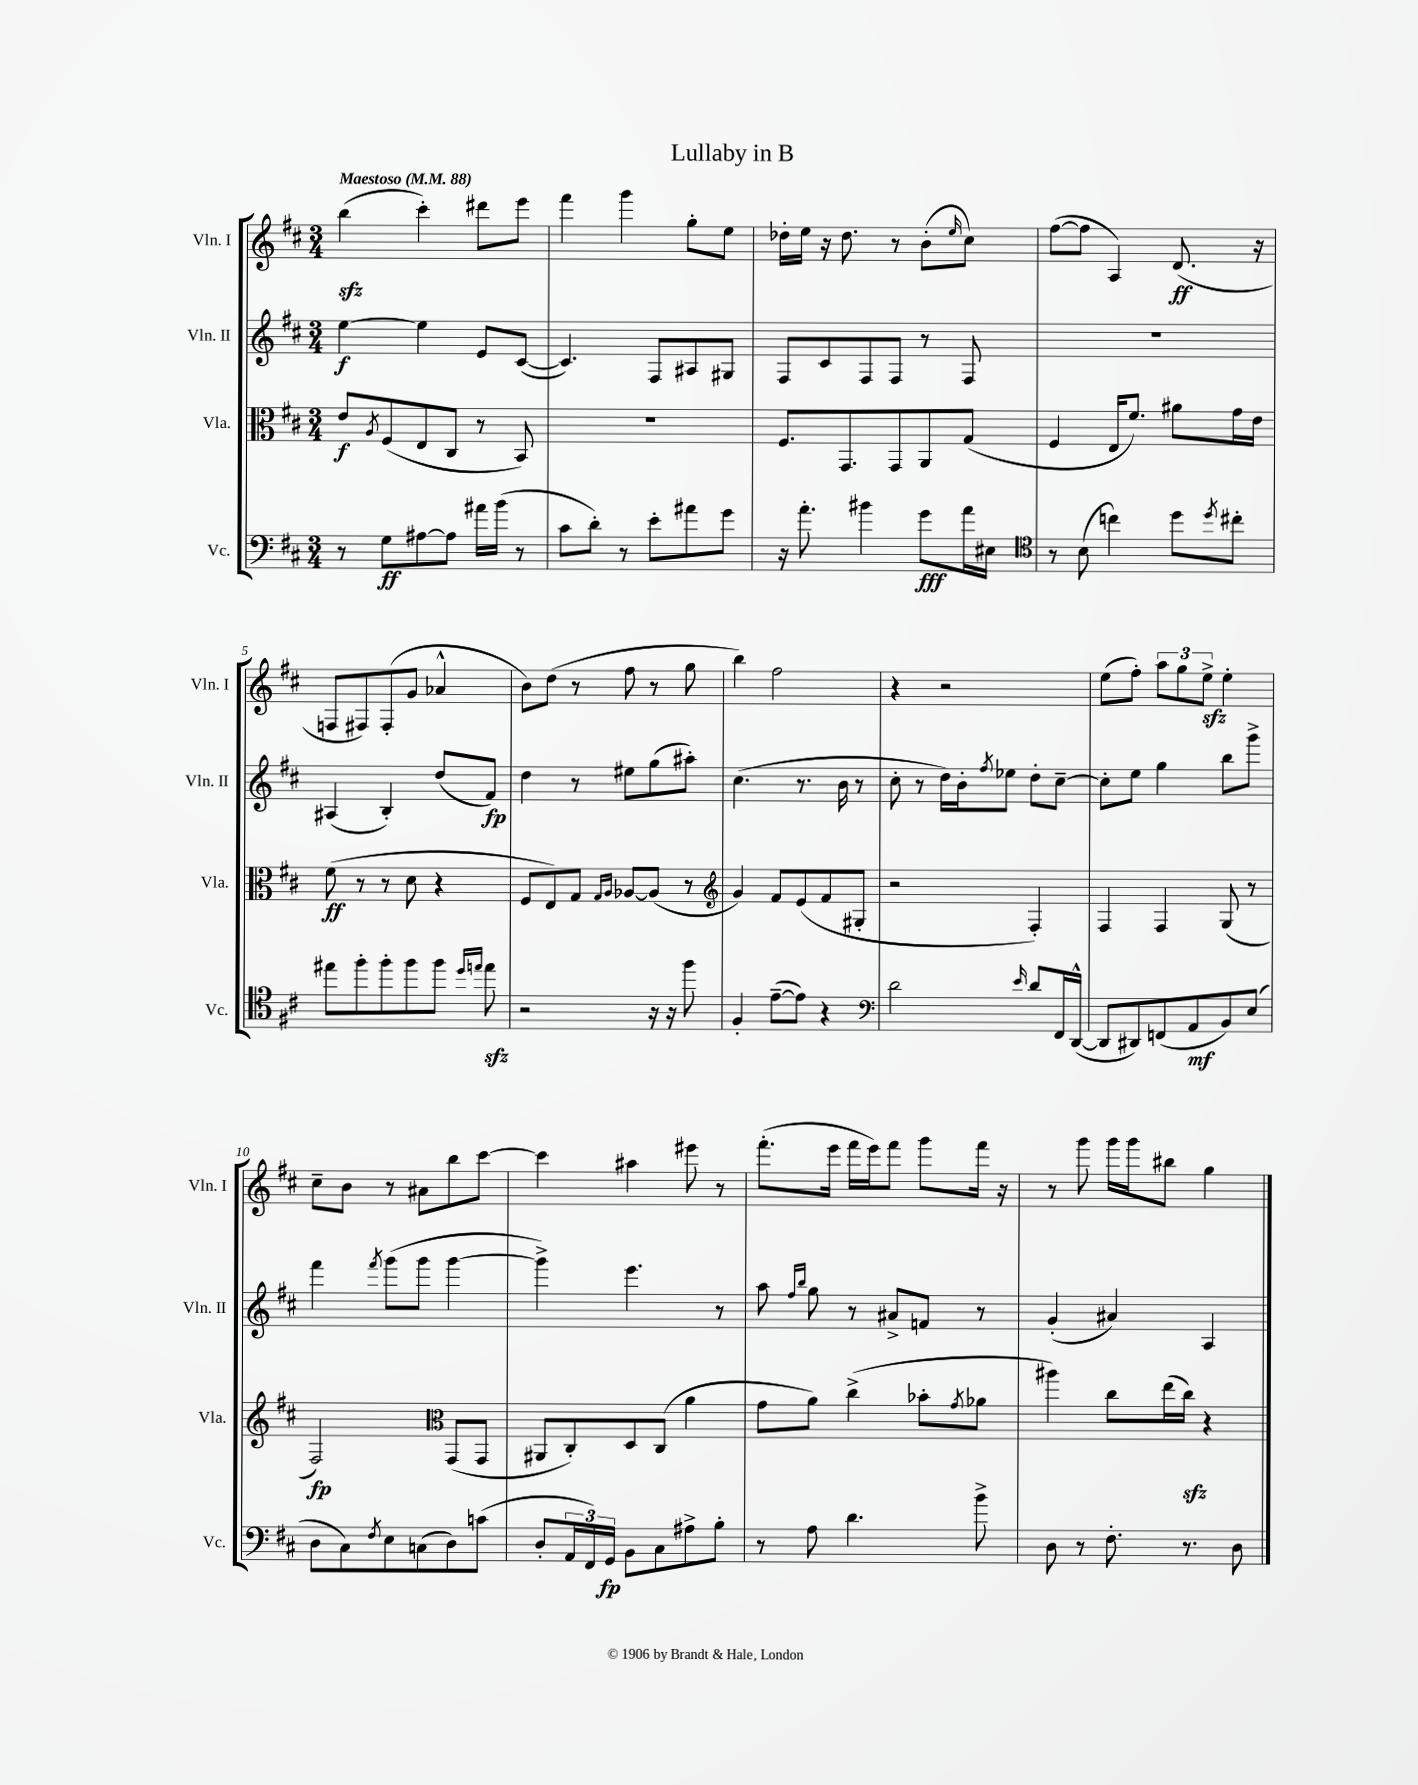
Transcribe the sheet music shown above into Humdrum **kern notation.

**kern	**kern	**kern	**kern
*staff4	*staff3	*staff2	*staff1
*clefF4	*clefC3	*clefG2	*clefG2
*k[f#c#]	*k[f#c#]	*k[f#c#]	*k[f#c#]
*M3/4	*M3/4	*M3/4	*M3/4
*MM88	*MM88	*MM88	*MM88
8r	8e	[4ee	(4bb
.	8qA	.	.
8G	(8F#	.	.
[8A#	8E	4ee]	4ccc#')
8A#]	8C#	.	.
16a#	8r	8e	8ddd#
(16b	.	.	.
8r	8BB)	([8c#	8eee
=	=	=	=
8c#	2.r	4.c#])	4fff#
8d')	.	.	.
8r	.	.	4ggg
8e'	.	8F#	.
8a#	.	8A#	8gg'
8g	.	8G#	8ee
=	=	=	=
16r	8.F#	8F#	16dd-'
8.a'	.	.	16ee
.	.	8c#	16r
.	8.GG	.	8.dd-
4b#	.	8F#	.
.	8GG	8F#	8r
8g	8AA	8r	(8b'
.	.	.	16qqee
16a	(8G	8F#	8cc#)
16E#	.	.	.
=	=	=	=
*clefC4	*	*	*
8r	4F#	2.r	([8ff#
(8B	.	.	8ff#]
4cc)	16E	.	4A)
.	8.f#)	.	.
8dd	8a#	.	(8.d
8qdd	.	.	.
8cc#'	16g	.	.
.	16e	.	16r
=	=	=	=
8ee#	(8f#	(4A#	8F
8ff#'	8r	.	8F#)
8ff#'	8r	4B')	(8F#'
8ff#	8d	.	8g
8ff#	4r	(8dd	4a-^^
16qqdd	.	.	.
16qqee	.	.	.
8ee	.	8f#)	.
=	=	=	=
2r	8F#	4dd	8b)
.	8E)	.	(8dd
.	8G	8r	8r
.	16qqG	.	.
.	16qqA	.	.
.	[8A-	8ee#	8ff#
16r	(8A-]	(8gg	8r
16r	.	.	.
8ff#	8r	8aa#')	8gg
=	=	=	=
*	*clefG2	*	*
4F#'	4g)	(4.cc#	4bb)
([8e~	8f#	.	2ff#
8e])	(8e	8.r	.
4r	8f#	.	.
.	.	16b	.
.	8G#'	8r	.
=	=	=	=
*clefF4	*	*	*
2d	2r	8cc#'	4r
.	.	8r	.
.	.	16dd)	2r
.	.	16b'	.
.	.	8qff#	.
.	.	8ee-	.
16qqe	.	.	.
8d	4F#')	8dd'	.
16FF#	.	[8cc#~	.
([16DD^^	.	.	.
=	=	=	=
8DD]	4F#	8cc#']	(8ee
8DD#)	.	8ee	8ff#')
(8FF	4F#	4gg	12aa
.	.	.	12gg
8AA	.	.	.
.	.	.	12ee^
8BB)	(8G	8bb	4ee'
(8E	8r	8ggg^	.
=	=	=	=
8D	2F#)	4fff#	8cc#~
8C#)	.	.	8b
8qF#	.	8qfff#	.
8E	.	(8ggg	8r
(8C	.	8ggg	8a#
*	*clefC3	*	*
8D)	(8GG	[4ggg	8bb
(8c	8GG	.	[8ccc#
=	=	=	=
8D'	8AA#	4ggg^])	4ccc#]
24AA	8C#')	.	.
24FF#)	.	.	.
24GG	.	.	.
8BB	8D	4.eee	4aa#
8C#	(8C#	.	.
8A#^	4a	.	8eee#
8B'	.	8r	8r
=	=	=	=
8r	8g	8aa	(8.fff#'
.	.	16qqff#	.
.	.	16qqbb	.
8A	8a)	8gg	.
.	.	.	16eee
4.d	(4cc#^	8r	16fff#
.	.	.	16eee)
.	.	8a#^	8fff#
.	8b-'	8f	8ggg
.	8qg	.	.
8b^	8a-	8r	16fff#
.	.	.	16r
=	=	=	=
8D	4aa#)	(4g'	8r
8r	.	.	8ggg
8.F#'	8cc#	4a#)	16ggg
.	.	.	16ggg
.	(16ee	.	8bb#
8.r	16cc#)	.	.
.	4r	4A	4gg
8D	.	.	.
==	==	==	==
*-	*-	*-	*-
